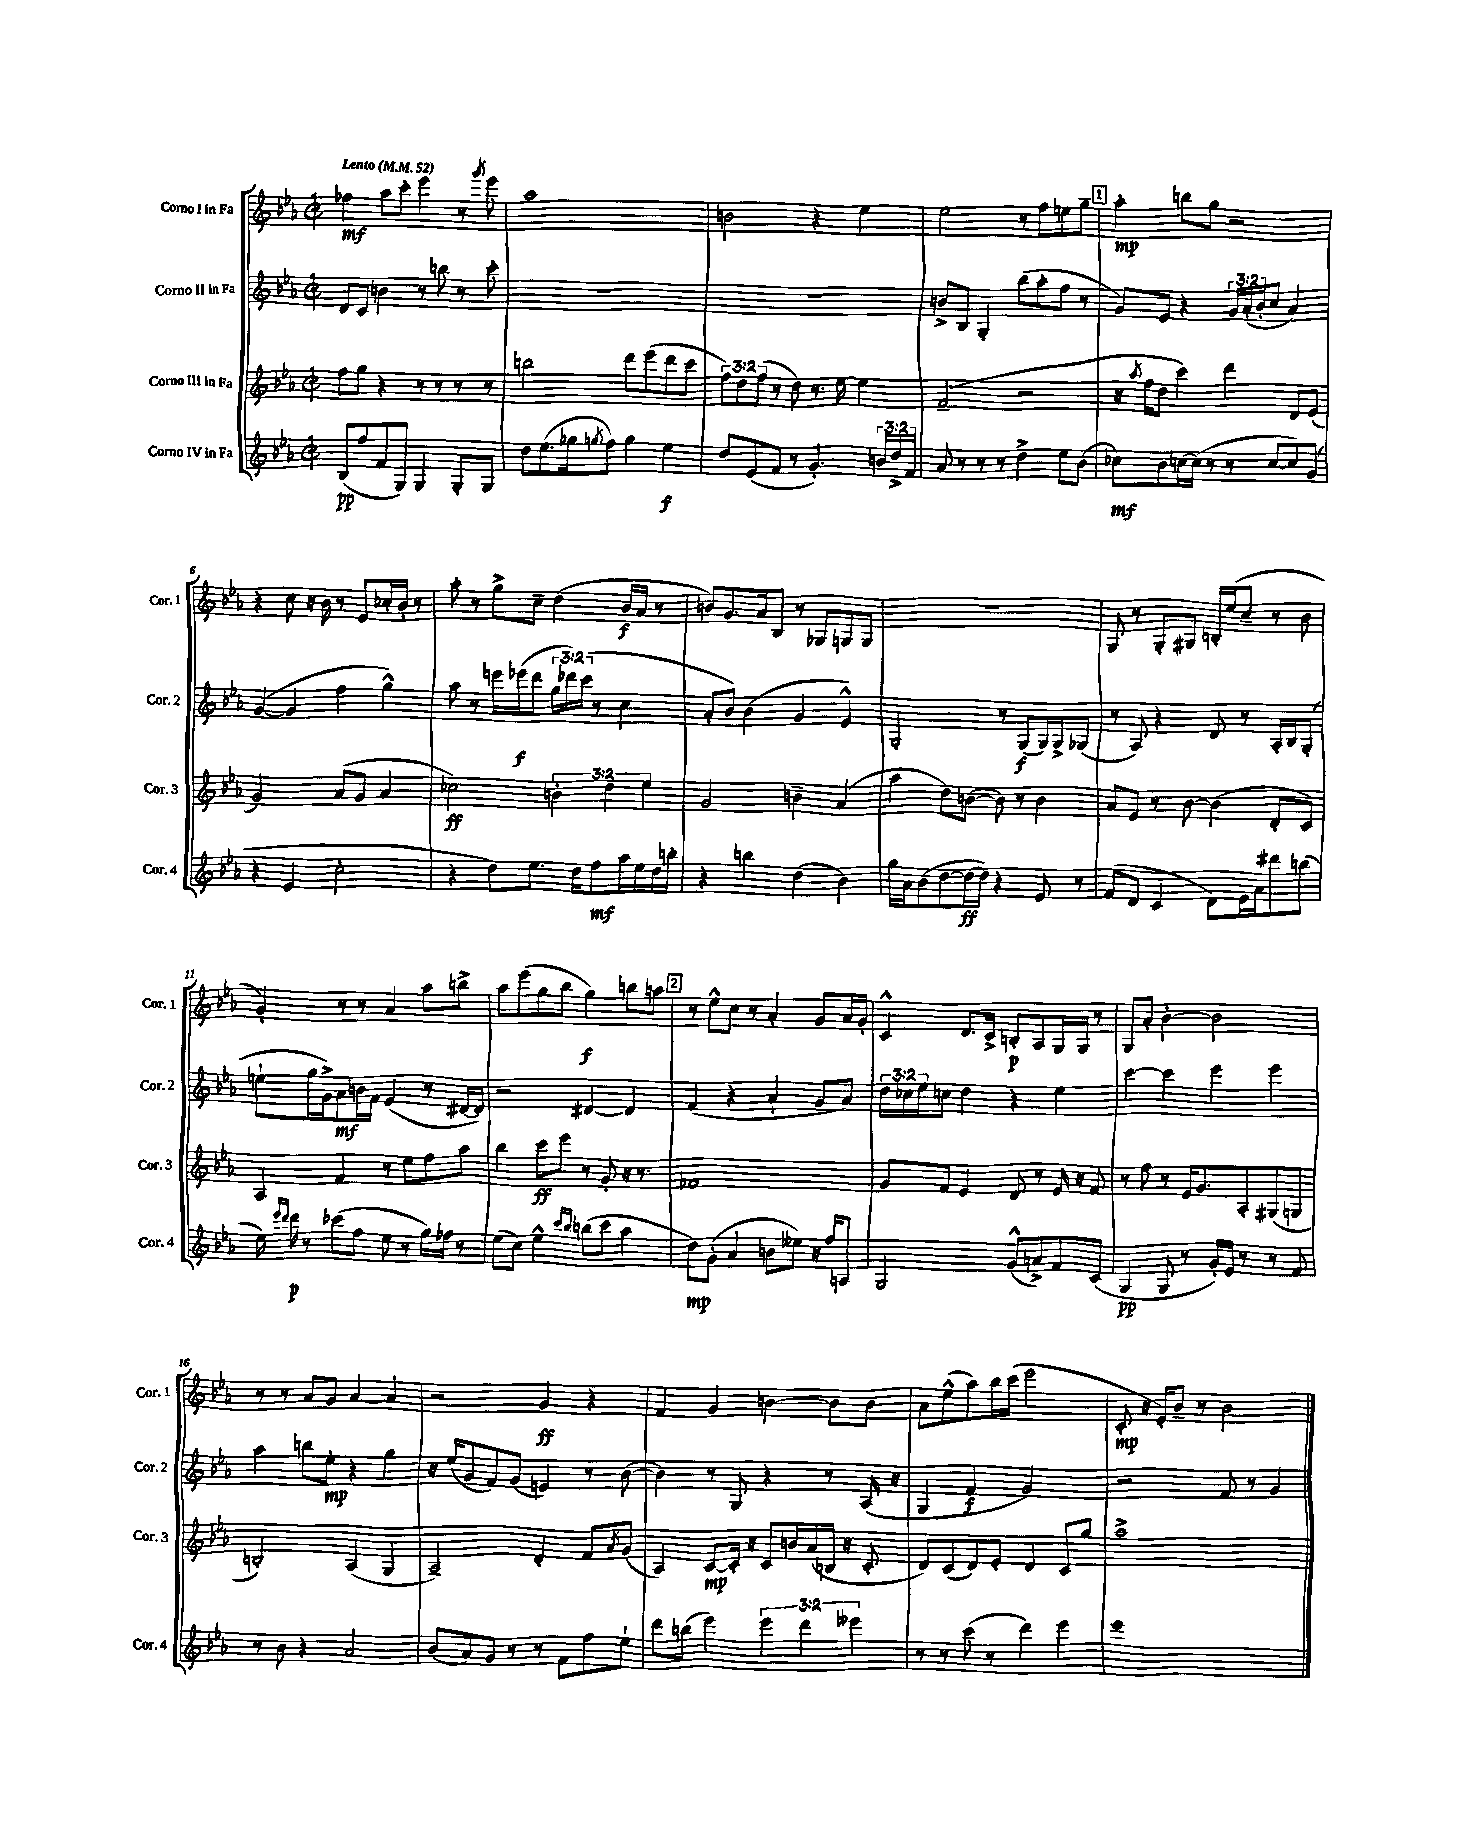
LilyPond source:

<<
\new StaffGroup <<
\new Staff = "s0" \with { instrumentName = "Corno I in Fa" shortInstrumentName = "Cor. 1" } {
    \clef treble \key ees \major \defaultTimeSignature \time 2/2 \tempo "Lento" 4 = 52
    fes''4\mf aes''8 c'''8-. ees'''4 r8 \acciaccatura { g'''8 } ees'''8 |
    aes''1 |
    b'2 r4 ees''4 |
    ees''2 r8 f''8 e''8 g''8-- |
    \mark \markup { \box "1" } aes''4-.\mp b''8 g''8 r2 |
    r4 c''8 r16 bes'16 r8 ees'8 ces''16-. bes'16-. r8 |
    aes''8-. r8 g''8-> c''8-- d''4( bes'16\f aes'16 r8 |
    b'8) g'8. aes'16 bes8 r8 ges8 g8 g8 |
    r1 |
    g8 r8 g8-. gis8 b16-. ees''16( c''8-- r8 bes'8 |
    g'4-.) r8 r8 aes'4 aes''8 b''8-> |
    aes''8 ees'''8( g''8 bes''8 g''4\f) b''8 a''8 |
    \mark \markup { \box "2" } r8 ees''8-^ c''8 r8 aes'4-. g'8 aes'16 g'16-. |
    c'4-^ d'8. c'16-> b8-.\p aes8 g16 g16 r8 |
    g8 aes'8-. bes'4~-. bes'2 |
    r8 r8 aes'8 g'8 aes'4~ aes'4 |
    r2 g'4\ff r4 |
    f'4 g'4 b'4~ b'8 b'8 |
    aes'8 ees''8-^( aes''8) bes''16 c'''16( ees'''2 |
    c'8-.\mp r16 ees'16-.) bes'8-- r8 bes'2 \bar "|." |
}
\new Staff = "s1" \with { instrumentName = "Corno II in Fa" shortInstrumentName = "Cor. 2" } {
    \clef treble \key ees \major \defaultTimeSignature \time 2/2 \override Staff.TupletNumber.text = #tuplet-number::calc-fraction-text
    d'8 c'8 b'4 r8 b''8 r8 c'''8-. |
    R1 |
    R1 |
    b'8-> bes8 g4-. bes''8( aes''8-. f''8 r8 |
    \mark \markup { \box "1" } g'8) ees'8 r4 \tuplet 3/2 { g'16 aes'16-.( bes'16-. } c''8 aes'4) |
    g'4~( g'4 f''4 g''4-^) |
    aes''8 r8 e'''16 ees'''16\f( d'''8 \tuplet 3/2 { g''16 des'''16) c'''16( } r8 c''4 |
    aes'8-. bes'8) bes'4( g'4 ees'4-^) |
    g2-. r8 g8\f( g16) g16-> ges8( |
    r8 aes8) r4 d'8 r8 aes16-. bes16 g8-.( |
    e''8-! g''16 g'16->) aes'8\mf b'16 f'16 ees'4( r8 dis'16~ dis'16) |
    r2 dis'4~ dis'4 |
    \mark \markup { \box "2" } f'4( r4 aes'4-! g'8 aes'8) |
    \tuplet 3/2 { d''16 ces''16 ees''16 } c''8 d''4 r4 ees''4 |
    c'''4~ c'''4 ees'''4 ees'''4 |
    aes''4 b''8 ees''8-.\mp r4 g''4 |
    r16 ees''16( g'8 f'8) g'8( e'4) r8 bes'8~( |
    bes'4) r8 g8 r4 r8 aes16( r16 |
    g4 f'4\f g'2) |
    r2 f'8 r8 g'4 \bar "|." |
}
\new Staff = "s2" \with { instrumentName = "Corno III in Fa" shortInstrumentName = "Cor. 3" } {
    \clef treble \key ees \major \defaultTimeSignature \time 2/2 \override Staff.TupletNumber.text = #tuplet-number::calc-fraction-text
    f''8 g''8 r4 r8 r8 r8 r8 |
    b''2 d'''8 ees'''8( d'''8 c'''8 |
    \tuplet 3/2 { f''8) d''8 f''8( } r8 d''8) r8. ees''16~ ees''4 |
    f'2--( r2 |
    \mark \markup { \box "1" } r16 \acciaccatura { aes''8 } f''16 d''8 c'''4) d'''4 d'8 ees'8( |
    g'2) aes'8( g'8 aes'4 |
    ces''2\ff) \tuplet 3/2 { b'4-. d''4 ees''4 } |
    g'2 b'4-- aes'4( |
    aes''4 d''8) b'8~( b'8) r8 b'4 |
    aes'8 ees'8 r8 bes'8~ bes'4( d'8-. c'8) |
    aes4 f'4 r8 ees''8 f''8 aes''8 |
    bes''4 c'''8\ff ees'''8 r8 g'8-. r16 r8. |
    \mark \markup { \box "2" } fes'1 |
    g'8 f'8 ees'4 d'8 r8 ees'16 r16 f'8 |
    r8 f''8 r8 ees'16 g'8. aes8-. gis8( g8 |
    b2-.) aes4( g4 |
    aes2--) d'4-. f'8 \acciaccatura { aes'8 } g'8( |
    aes4) c'8~\mp c'16-. r16 c'8 b'16 aes'16( b16 r16 c'8-. |
    d'8) c'8( d'8) ees'8-. d'4 c'8 g''8 |
    aes''1-> \bar "|." |
}
\new Staff = "s3" \with { instrumentName = "Corno IV in Fa" shortInstrumentName = "Cor. 4" } {
    \clef treble \key ees \major \defaultTimeSignature \time 2/2 \override Staff.TupletNumber.text = #tuplet-number::calc-fraction-text
    bes8\pp( f''8 f'8 g8) g4 g8-. g8 |
    d''8 ees''8.( ges''16 \acciaccatura { g''8 } f''8) g''4 ees''4\f |
    d''8 ees'8( f'8 r8 g'4.-.) \tuplet 3/2 { b'16 d''16-> f'16 } |
    aes'8 r8 r8 r8 d''4-> ees''8 bes'8( |
    \mark \markup { \box "1" } ces''8\mf) bes'8 c''16~ c''16( r8 r8 c''8~ c''8) g'8( |
    r4 ees'4 c''2-. |
    r4 d''8) ees''8. d''16 f''8\mf aes''16 ees''16 d''16 b''16-. |
    r4 b''4 d''4( bes'4) |
    g''16 aes'16 bes'8( d''8~ d''16~\ff d''16) r4 ees'8 r8 |
    f'8( d'8 c'4 d'8) ees'16 aes'16 dis'''8 b''8( |
    ees''16) \grace { ees'''16 d'''16 } d'''16\p r8 ces'''8( f''8 ees''8 r8 g''16) fes''16 r8 |
    ees''8( c''8) ees''4-^ \grace { c'''16 bes''16 } b''8( c'''8 aes''4 |
    \mark \markup { \box "2" } d''8\mp) g'8-.( aes'4 b'8 eeses''8) r16 f''16 a8 |
    g2 g'8-^( a'8->) f'8 c'8( |
    g4\pp g8 r8 g'16-.) ees'16 r8 r8 f'8 |
    r8 bes'8 r4 aes'2 |
    bes'8( aes'8) g'8 r8 r8 f'8 f''8 ees''8-! |
    d'''8 b''8( ees'''4) \tuplet 3/2 { ees'''4 d'''4 eeses'''4 } |
    r8 r8 c'''8( r8 d'''4) ees'''4 |
    ees'''1 \bar "|." |
}
>>
>>
